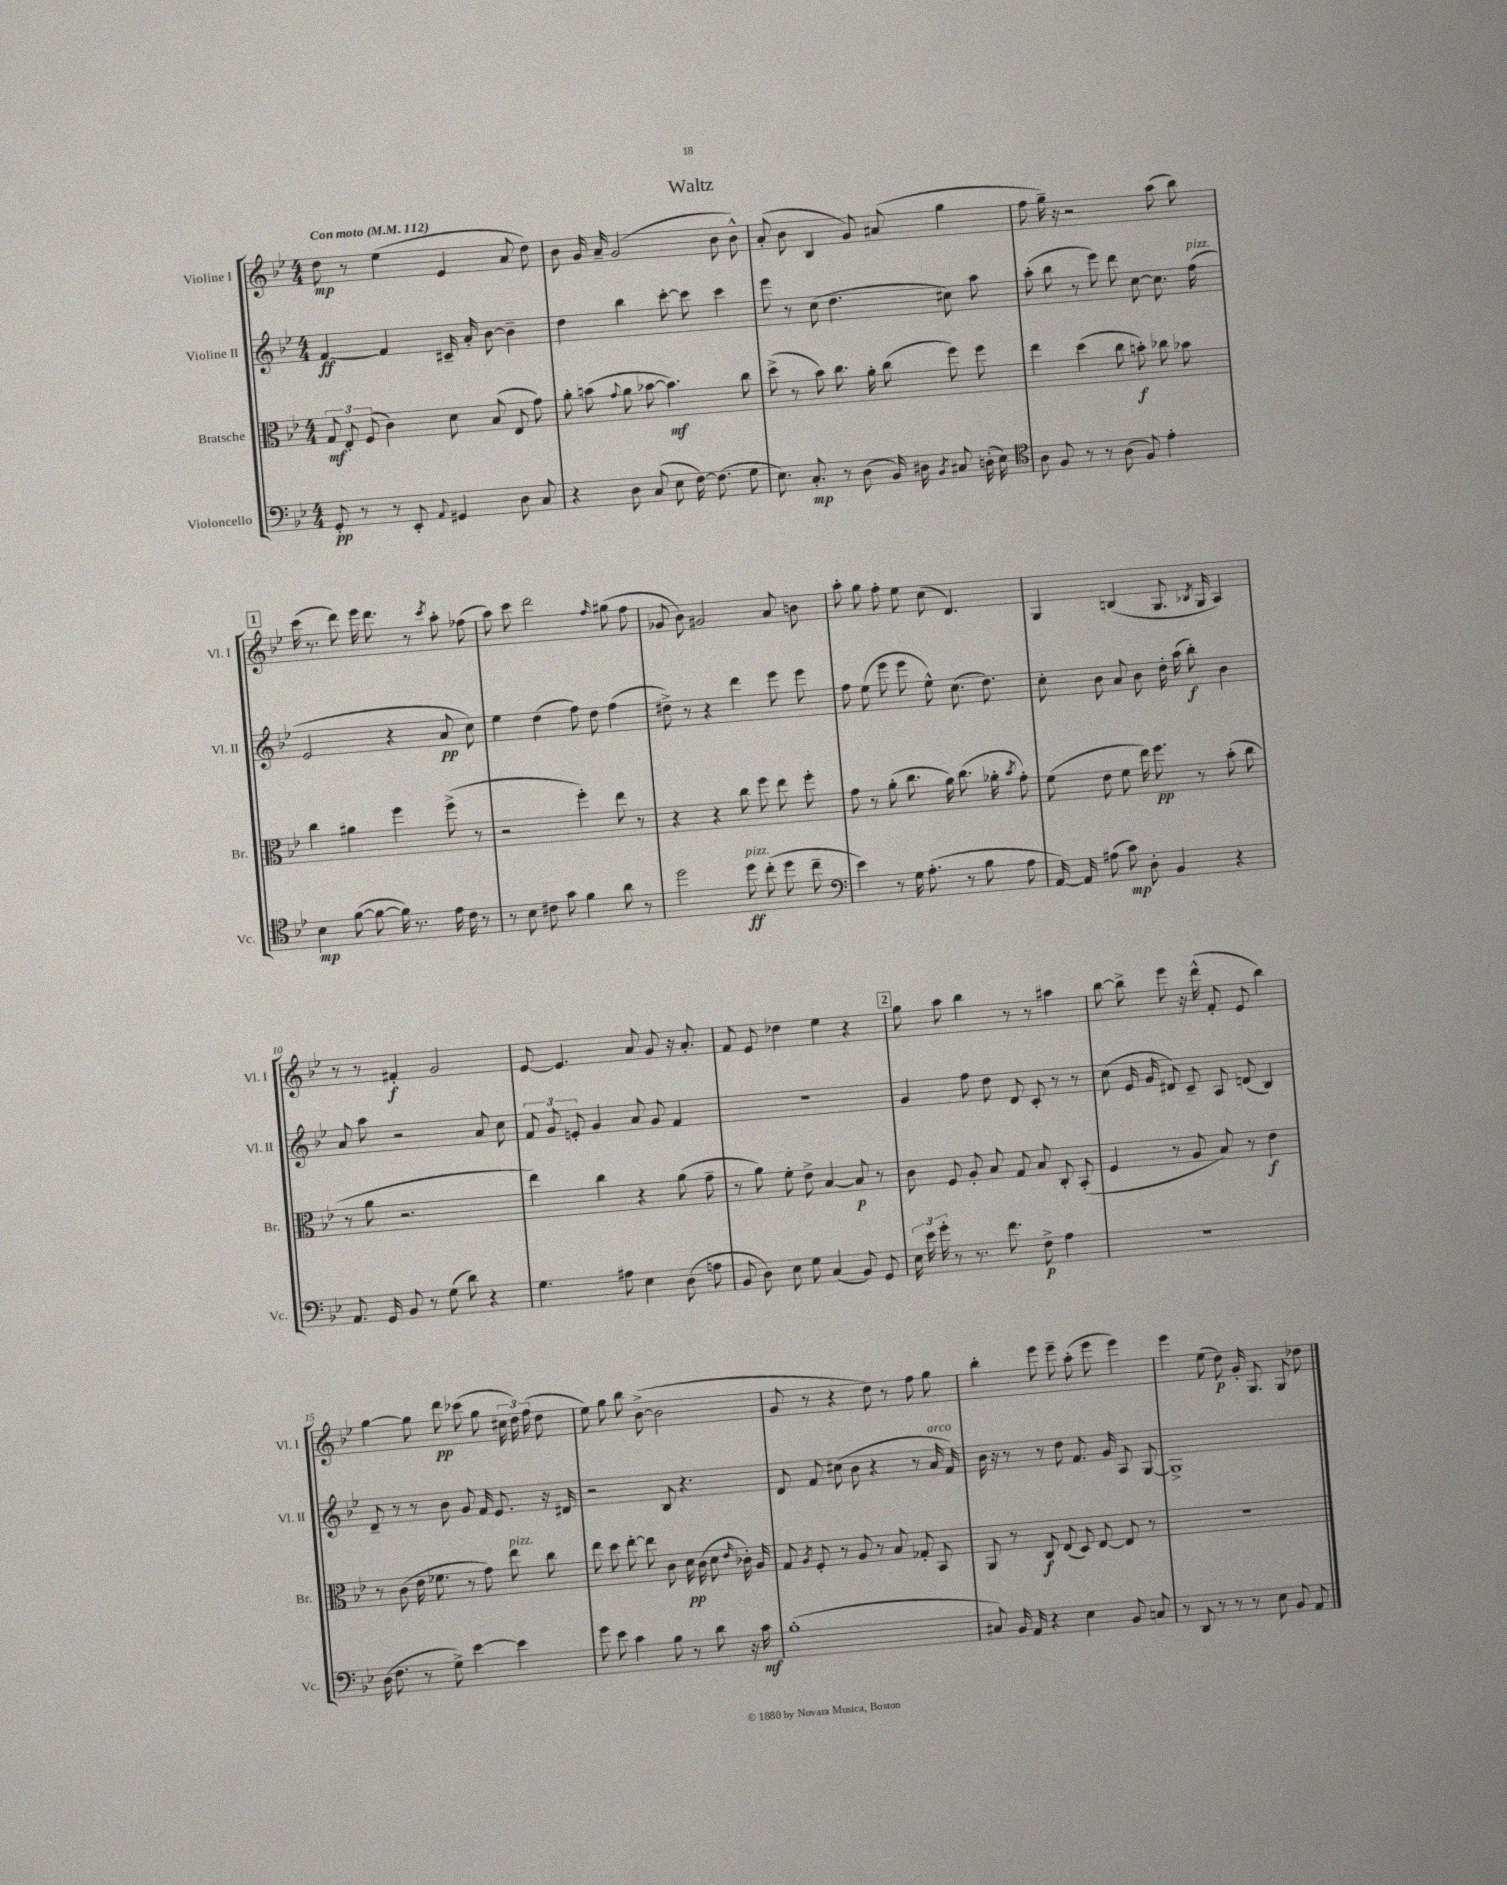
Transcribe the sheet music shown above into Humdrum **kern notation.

**kern	**kern	**kern	**kern
*staff4	*staff3	*staff2	*staff1
*clefF4	*clefC3	*clefG2	*clefG2
*k[b-e-]	*k[b-e-]	*k[b-e-]	*k[b-e-]
*M4/4	*M4/4	*M4/4	*M4/4
*MM112	*MM112	*MM112	*MM112
8GG'	12G	[4f	8dd
.	12E-'	.	.
8r	.	.	8r
.	(12F	.	.
8r	4c)	4f]	(4ee-
8EE-'	.	.	.
8qqAA	.	.	.
4GG#	8d	16c#~	4e-
.	.	16a'	.
.	(8B-	[8b-	.
8D	8E-	4b-~]	8a
8C	8g)	.	8dd)
=	=	=	=
4r	8a'	4dd	8b-
.	(8b	.	16g
.	.	.	16a~
.	8qqg	.	.
8D	8a	4bb-	(2g
(8C	[8b-	.	.
8E-	4.b-])	[8ccc'	.
[16F)	.	8ccc]	.
(8.F]	.	.	.
.	.	4ccc	8b-
8G	8cc	.	8b-^^)
=	=	=	=
8.E-)	(8dd^	8eee-	(8a'
.	8r	8r	8b-
8.C'	.	.	.
.	8b-)	(8cc	4B-
8r	8.cc	4.dd	.
(8D	.	.	8g)
.	16a'	.	.
16BB-)	(8cc	.	(8a#
16D#	.	.	.
8qBB-	.	.	.
8C#	8ff)	8cc#)	4gg
(16D'	8ff	8aa	.
16E-)	.	.	.
=	=	=	=
*clefC4	*	*	*
8A	4ee-	(8aa'	8ff
8F	.	8bb-	16gg~)
.	.	.	16r
8r	(4dd	8r	2r
8r	.	8eee-)	.
(8A	8cc	8ddd	.
8F)	8b')	[8cc	.
4e-'	8cc-	8.cc]	(8aa
.	8b-	.	8bb-)
.	.	(16ff	.
=	=	=	=
4B-	4cc	2e-	(16ccc
.	.	.	8.r
([8f	4a#	.	8ddd)
8f_	.	.	16eee-
.	.	.	8.ddd
16f])	4ff	4r	.
8.r	.	.	.
.	.	.	8r
.	.	.	8qccc
16e-	(8ff^	8a	8aa'
16c	.	.	.
8r	8r	8cc)	(8ff-
=	=	=	=
8r	2r	4ee-	8aa)
8B-	.	.	8ccc
8c#	.	(4dd	2ddd
8g	.	.	.
4f	4ff')	8ff)	.
.	.	8dd	.
.	.	.	16qqff
8a	8ee-	(4ff	(8gg#
8r	8r	.	8ff
=	=	=	=
2dd	4r	8dd#^)	8g-
.	.	8r	8b-)
.	4r	4r	2g#
8dd	8cc	4ddd	.
(8cc'	8ff	.	.
8dd	8ee-	8eee-	8a
8cc~	8ff'	8eee-	8b
=	=	=	=
*clefF4	*	*	*
4e-)	8g	8ff	8aa'
.	8r	(8ee-	8gg
8r	(8a'	8eee-	8ff'
16G	8.cc	8eee-	8ee-
(8.A'	.	.	.
.	.	8ee-^^)	(8cc
.	16a)	.	.
8r	(8.cc	(8.cc	4.d)
8B-	.	.	.
.	16a-'	8.dd)	.
.	8qb-	.	.
8A	8g')	.	.
=	=	=	=
[16AA)	(8f	8cc'	4G
16AA]	.	.	.
(8A#	8e-	8b-	.
8c)	8f	8a	(4B
8D'	16ee-)	8b-	.
.	8.ff	.	.
4BB-	.	16dd'	8.G
.	.	(16aa	.
.	8r	8bb-')	.
.	.	.	8qB-
.	.	.	16G
4r	(8b-'	4b-	4A)
.	8cc	.	.
=	=	=	=
8.AA	8r	8a	8r
.	8a	8aa	8r
16GG	.	.	.
8BB-	2.r	2r	4f#'
8r	.	.	.
(8G	.	.	2g
8d)	.	.	.
4r	.	8a	.
.	.	8cc	.
=	=	=	=
4.G	4ee-)	12f	[8e-
.	.	12g	.
.	.	.	4.e-]
.	.	12e'	.
.	4cc	4g	.
8A#	.	.	.
4E-	4r	8a	8a
.	.	8g	8g
(8D	(8a	4f	16r
.	.	.	8.a'
8A	8g~	.	.
=	=	=	=
8BB-	8r	1r	8f
8D)	8a)	.	8e-
8E-	8f'	.	4dd-
8G	8e-^	.	.
(4C	[4B-	.	4ee-
8BB-)	8B-]	.	4r
8GG	8r	.	.
=	=	=	=
24E-	8c	4g	8gg
24e-	.	.	.
24g'	.	.	.
8r	8F	.	8aa
8.r	8A'	8ff	4bb-
.	8B-	8dd	.
8.f	.	.	.
.	8G	8d	8r
8F^	8B-	8c'	8r
4A	8C'	8r	4aa#
.	(8BB-'	8r	.
=	=	=	=
1r	4F	(8cc	[8bb-
.	.	16e-	8bb-^]
.	.	16g	.
.	8r	8d#)	8eee-
.	8A	8c~	16r
.	.	.	(16ddd^^
.	8B-)	8A	8f'
.	8r	(8d	8e-
.	4e-	4B-)	4bb-)
=	=	=	=
(16D	8r	8d~	[4gg
8.F	.	.	.
.	(8c	8r	.
8r	16e-	8r	8gg]
.	8.f-	.	.
8G^)	.	8b-	8ddd
[4e-	8r	8g	(8ccc-
.	8g)	16f	8gg
.	.	8.e-	.
4e-]	8ee-	.	24cc#
.	.	.	24dd)
.	.	.	(24ff
.	8cc	16r	8dd
.	.	16d#	.
=	=	=	=
8g	8ee-	2r	8ee-)
8e-	8dd	.	8gg
4c	[8ee-'	.	8bb-
.	8ee-]	.	([8b-^
8B-	8c	8B-	2b-]
8r	16d	4.r	.
.	(16c	.	.
8d	8d	.	.
.	16qqe-	.	.
16r	16c-')	.	.
16c	16A	.	.
=	=	=	=
(1B-'	8G	8d	8g
.	8qA	.	.
.	8F'	8f	8r
.	8r	(8cc#	4r
.	8A	8b-	.
.	8r	4r	8dd)
.	8B-	.	8r
.	8G-'	8r	8ff
.	8BB-	16a	8gg
.	.	16f)	.
=	=	=	=
8C#)	8AA	16b-	4bb-'
.	.	16r	.
16BB-	8r	8r	.
16AA	.	.	.
4r	8C	8r	8eee-
.	(8E-	8dd	8eee-~
4E-	8D)	8.f	(8aa'
.	[8E-	.	8eee-
.	.	16g	.
8BB-	8E-]	8A	4eee-)
8C	8r	[8G	.
=	=	=	=
8r	1r	1G^]	4eee-
8DD	.	.	.
8r	.	.	(8ee-
8r	.	.	8dd)
8r	.	.	16g'
.	.	.	8.G
8E-	.	.	.
8BB-	.	.	8G
8AA	.	.	8dd-
==	==	==	==
*-	*-	*-	*-
